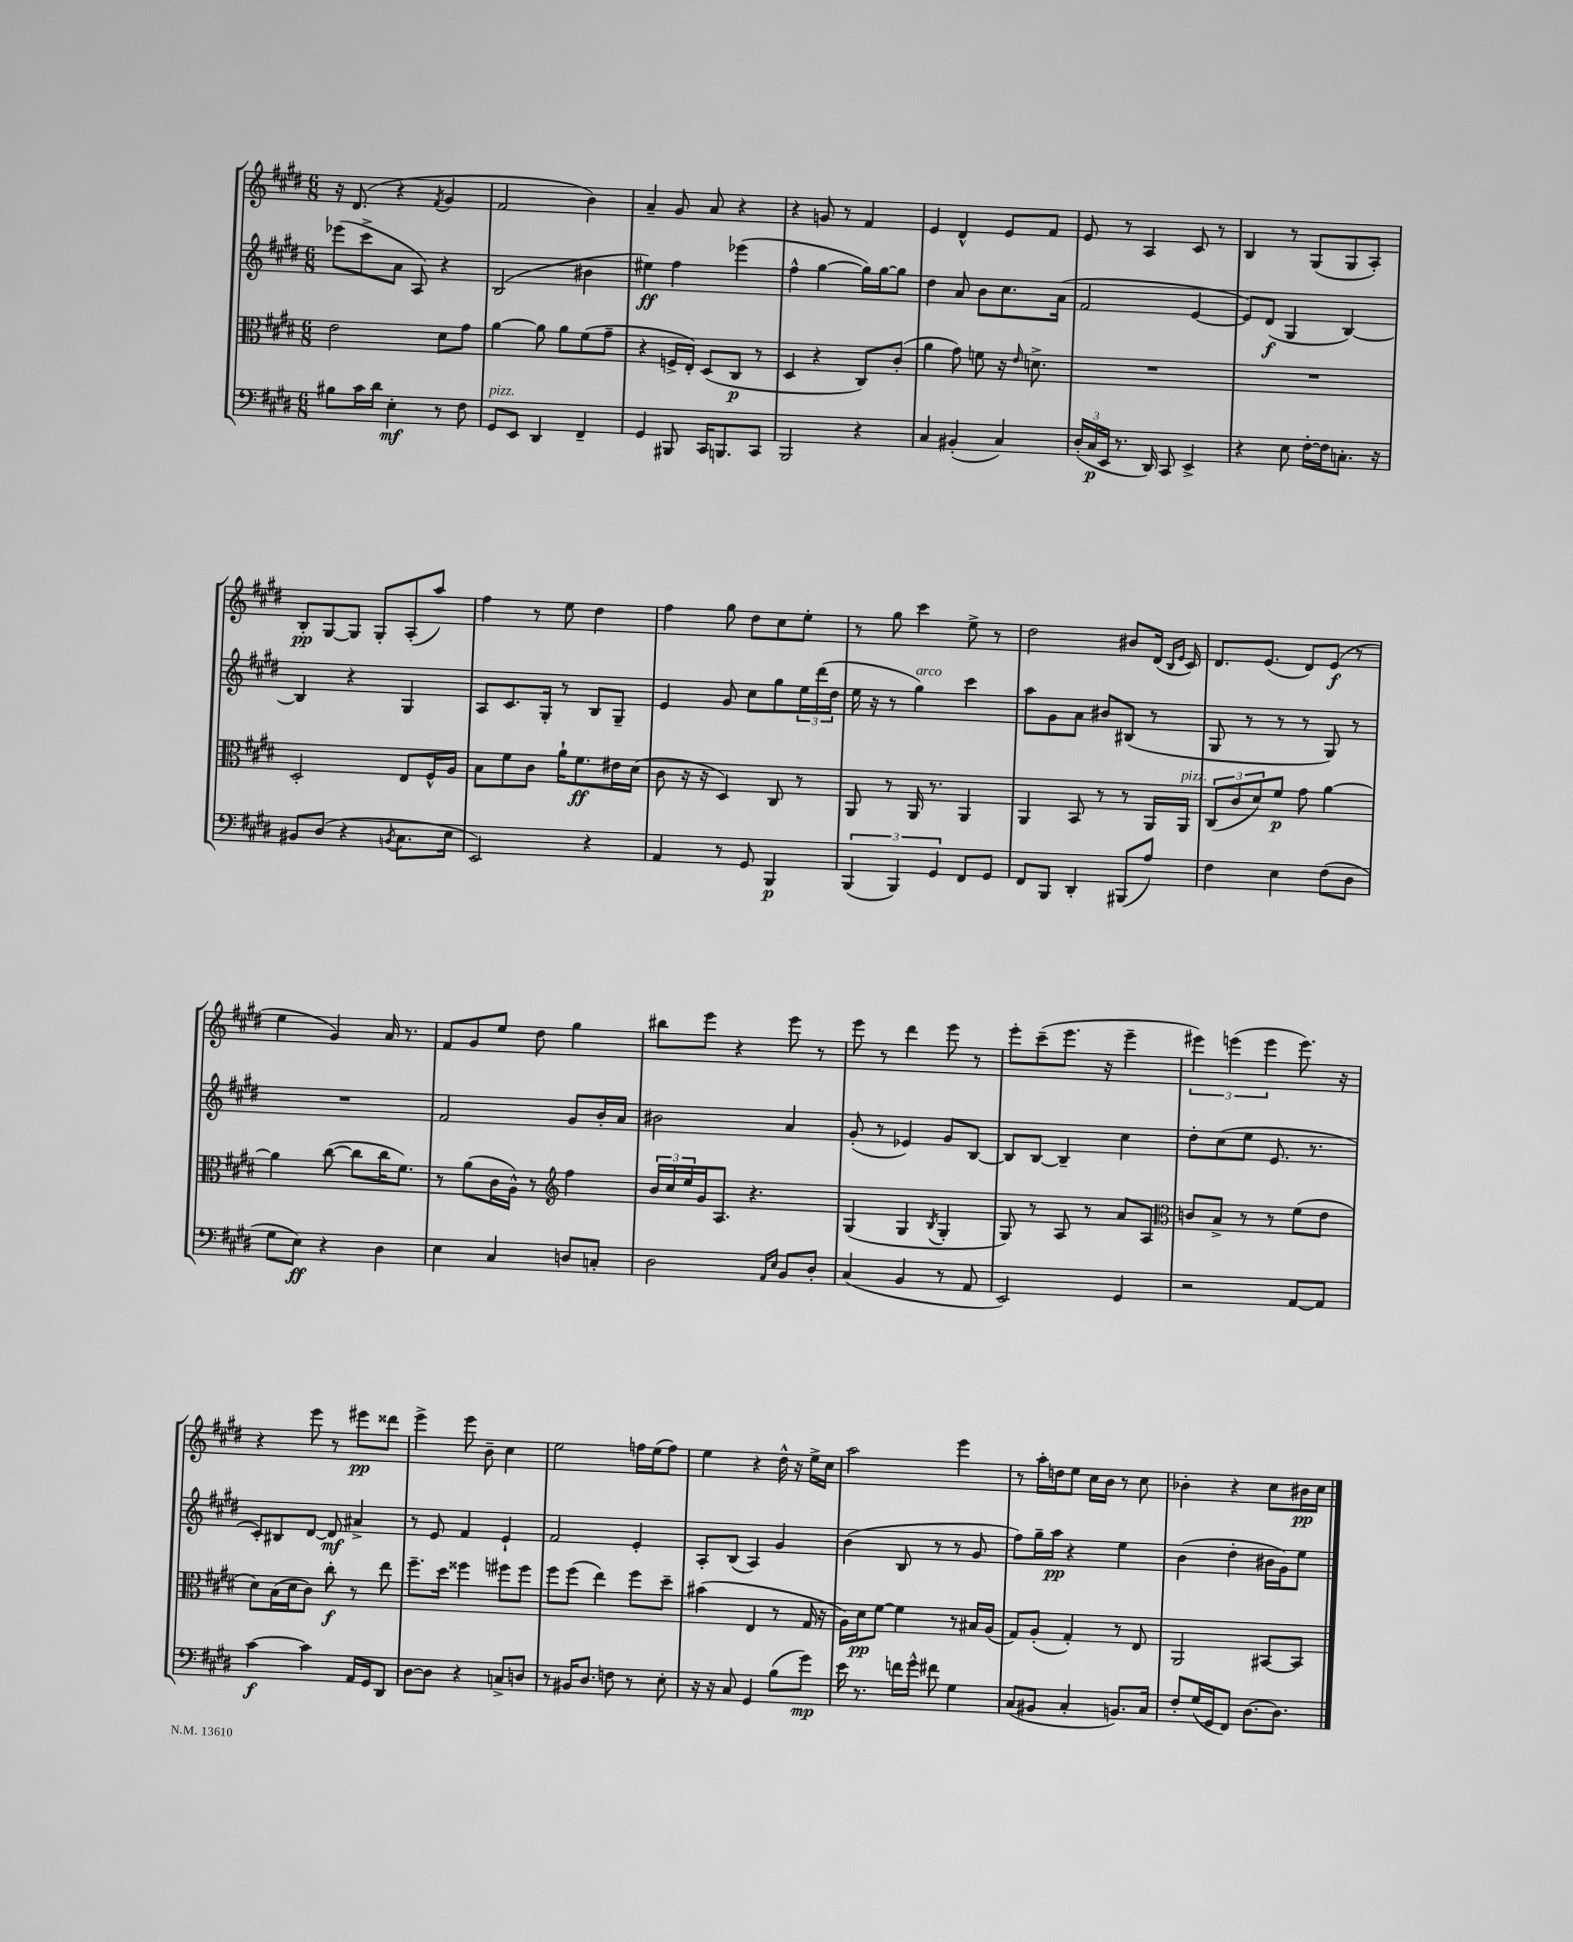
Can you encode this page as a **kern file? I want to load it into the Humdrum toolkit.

**kern	**kern	**kern	**kern
*staff4	*staff3	*staff2	*staff1
*clefF4	*clefC3	*clefG2	*clefG2
*k[f#c#g#d#]	*k[f#c#g#d#]	*k[f#c#g#d#]	*k[f#c#g#d#]
*M6/8	*M6/8	*M6/8	*M6/8
8B#	2e	(8eee-	16r
.	.	.	(8.d#
16c#	.	8ccc#^	.
16d#	.	.	.
4E'	.	8a	4r
.	.	8A)	.
.	.	.	8qf#
8r	8d#	4r	4g#
8F#	8g#	.	.
=	=	=	=
8GG#	[4a	(2B	2f#
8EE	.	.	.
4DD#	8a]	.	.
.	8a	.	.
4FF#~	(8f#	4b#	4b)
.	8g#~	.	.
=	=	=	=
4GG#	4r	4ee#)	4a~
8BBB#	16F^	4ff#	8g#
.	16E')	.	.
16CC#	(8D#	.	8a
8.BBB	.	.	.
.	8C#	(4eee-	4r
8CC#	8r	.	.
=	=	=	=
2BBB	4D#	4ff#^^	4r
.	4r	[4gg#	8g
.	.	.	8r
4r	8C#)	16gg#])	4f#
.	.	[16gg#	.
.	(8c#'	8gg#]	.
=	=	=	=
4C#	4a	4dd#	4e
(4BB#'	8g#)	8a	4d#^^
.	8f	8b	.
4C#)	16r	8.cc#	8e
.	16qqe	.	.
.	8.d^	.	.
.	.	.	8f#
.	.	(16a	.
=	=	=	=
(24D#'	2.r	2f#	8e
24C#	.	.	.
24EE	.	.	.
8.r	.	.	8r
.	.	.	4A
16DD#)	.	.	.
8CC#	.	.	.
4EE^	.	[4e	8c#
.	.	.	8r
=	=	=	=
4r	2.r	8e])	4B
.	.	(8d#	.
8E	.	4G#	8r
[16F#'	.	.	(8G#
16F#]	.	.	.
8.C'	.	[4B)	8G#
.	.	.	8A')
16r	.	.	.
=	=	=	=
8BB#	2D#'	4B]	8B'
(8D#	.	.	[8G#
4r	.	4r	8G#]
.	.	.	8G#'
8qBB	.	.	.
8.C#	8E	4G#	(8A'
.	16F#^^	.	8aa)
16E	16A	.	.
=	=	=	=
2EE)	8B	8A	4ff#
.	8f#	8.c#	.
.	8c#	.	8r
.	.	16G#'	.
.	16a`	8r	8ee
.	8.f#	.	.
4r	.	8B	4dd#
.	16e#	8G#~	.
.	(16d#	.	.
=	=	=	=
4AA	8c#	4e	4ff#
.	16r	.	.
.	16r	.	.
8r	4D#)	8g#	8gg#
8GG#	.	8cc#	8dd#
4BBB	8C#	8gg#	8cc#
.	8r	24ee	8ee'
.	.	(24ddd#	.
.	.	24dd#	.
=	=	=	=
(6BBB	8AA	16ee	8r
.	.	16r	.
.	8r	8r	8gg#
6BBB)	.	.	.
.	16AA	4gg#)	4ccc#
.	8.r	.	.
6GG#	.	.	.
8FF#	4AA	4ccc#	8ee^
8GG#	.	.	8r
=	=	=	=
8FF#	4AA	8aa	2dd#
8BBB	.	8g#	.
4DD#'	8BB	8a	.
.	8r	8b#	.
(8BBB#	8r	(8B#	8b#
8A)	16AA	8r	(16d#
.	.	.	16qqB
.	.	.	16qqe
.	16AA	.	16c#)
=	=	=	=
4F#	(12C#	8G#	8.d#
.	12c#	.	.
.	.	8r	.
.	12d#)	.	.
.	.	.	(8.e
4E	8f#	8r	.
.	8g#	8r	8d#)
(8F#	[4a	8G#)	(8e
8D#	.	8r	8r
=	=	=	=
8G#	4a]	2.r	4ee
8E)	.	.	.
4r	([8cc#	.	4g#)
.	8cc#]	.	.
4D#	16cc#	.	16a
.	8.f#)	.	8.r
=	=	=	=
4E	8r	2f#	8f#
.	(8a	.	8g#
4C#	16c#	.	8ee
.	16A^^)	.	.
.	8r	.	8dd#
*	*clefG2	*	*
8D	4ff#	8g#	4gg#
8C'	.	16b'	.
.	.	16a	.
=	=	=	=
2D#	24b	2b#	8bb#
.	24cc#	.	.
.	24ee	.	.
.	16g#	.	8eee
.	8.A	.	.
.	.	.	4r
.	4.r	.	.
16qqAA	.	.	.
16qqE	.	.	.
8BB	.	4a	8eee
8D#'	.	.	8r
=	=	=	=
(4C#	(4G#	(8g#'	8eee
.	.	8r	8r
4BB	4G#	4e-)	4ddd#
.	8qB	.	.
8r	4G#'	8g#	8eee
8AA	.	[8B	8r
=	=	=	=
2EE)	8G#)	8B]	8eee'
.	8r	[8B	(8ccc#~
.	8A	4B~]	8.eee
.	8r	.	.
.	.	.	16r
4GG#	8a	4cc#	4eee~
.	8A	.	.
=	=	=	=
*	*clefC3	*	*
2r	8c	8dd#'	6eee#)
.	8B^	(8cc#	.
.	.	.	(6eee
.	8r	8ee	.
.	.	.	6eee
.	8r	8.e	.
[8AA	(8f#	.	8.eee)
.	.	8.r	.
8AA]	8e	.	.
.	.	.	16r
=	=	=	=
[4c#	8d#)	8c#')	4r
.	(16B	8B#	.
.	16d#	.	.
4c#]	8c#)	[8d#	8eee
.	8cc#'	8d#]	8r
16AA	8r	4a#^	8eee#
16GG#	.	.	.
8DD#	8ee	.	8ddd##
=	=	=	=
[8D#	8.ff#~	8r	4eee^
8D#]	.	8e	.
.	16dd#	.	.
4r	4ff##	4f#	8eee
.	.	.	8b~
8C^	8ff#	4e`	4cc#
8D	8ff#	.	.
=	=	=	=
8r	8ff#	2f#	2ee
16BB#	(8ff#	.	.
8.D#	.	.	.
.	4ee)	.	.
8F	.	.	.
8r	8ff#	4e'	16ff
.	.	.	(16ee
8E'	8dd#~	.	8ff)
=	=	=	=
16r	(4b#	8A'	4ee
16r	.	.	.
8C#	.	(8B	.
4GG#	4E	4A)	4r
(8B	8r	4g#	16dd#^^
.	.	.	16r
8g#)	16G#	.	16ee^
.	16r	.	16cc#
=	=	=	=
16e	16A)	(4b	2aa
8.r	16d#	.	.
.	[8f#	.	.
16f	4f#]	8B	.
16g#^^	.	.	.
8f#	.	8r	.
4G#	8r	8r	4eee
.	16B#	8g#	.
.	(16A	.	.
=	=	=	=
(8C#	8G#)	8ff#)	8r
8BB#	(8A'	16gg#~	16aa'
.	.	16aa	16dd
4C#'	4G#')	4r	8ee
.	.	.	16cc#
.	.	.	16b
8.BB)	8r	4ee	8r
.	8E	.	8cc#
16C#	.	.	.
=	=	=	=
8F#'	2AA	(4b	4b-'
(16G#	.	.	.
16GG#	.	.	.
8FF#)	.	4dd#'	4r
[8.D#	.	.	.
.	[8BB#	16b#	8cc#
8.D#]	.	16g#)	.
.	8BB#]	8ee	16b#
.	.	.	16cc#
==	==	==	==
*-	*-	*-	*-
